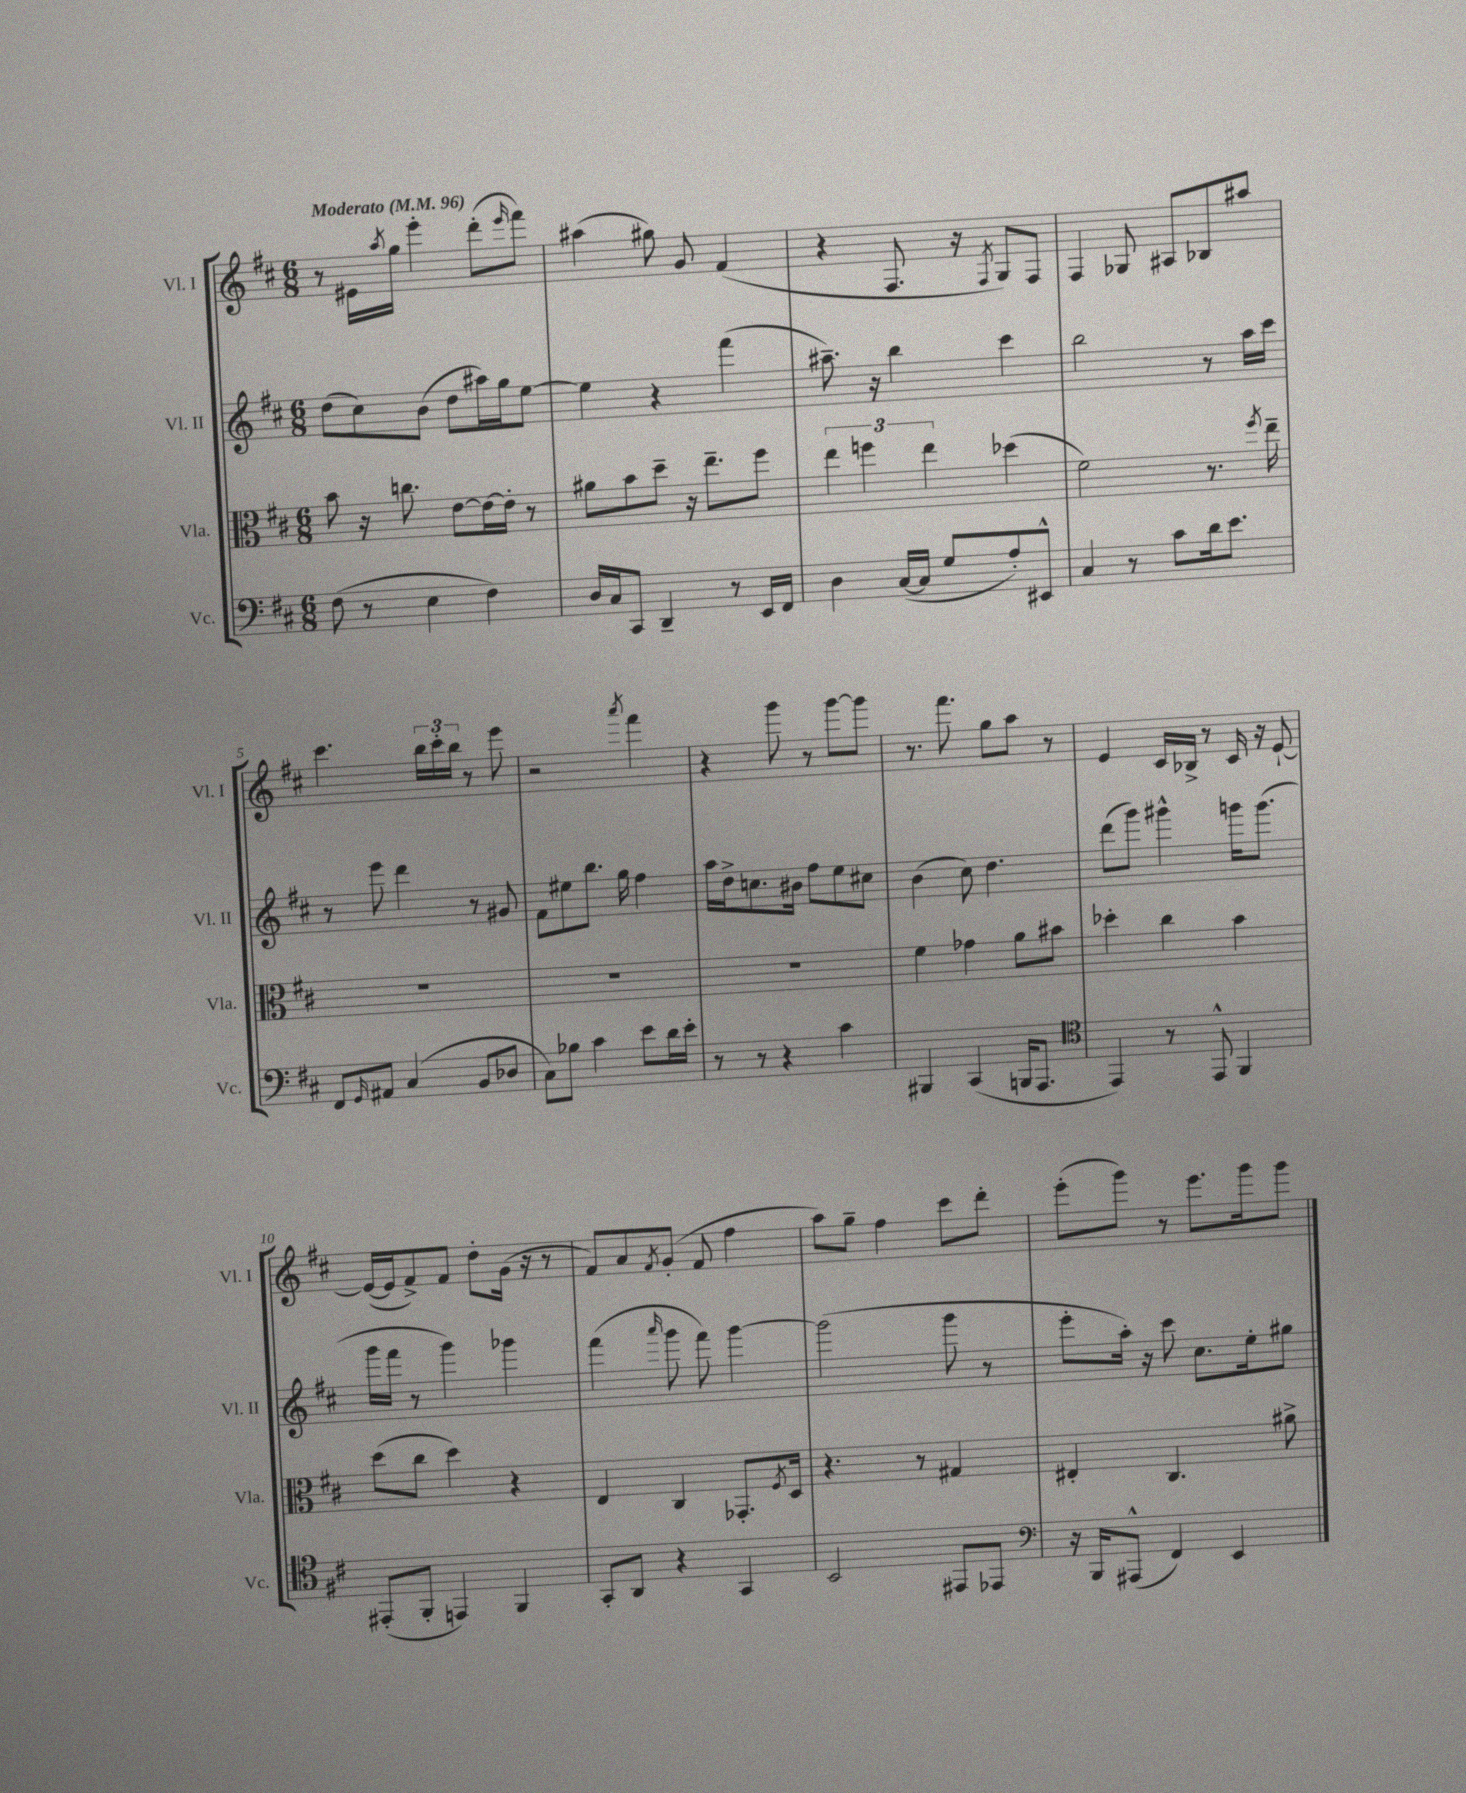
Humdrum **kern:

**kern	**kern	**kern	**kern
*part4	*part3	*part2	*part1
*staff4	*staff3	*staff2	*staff1
*I"Vc.	*I"Vla.	*I"Vl. II	*I"Vl. I
*I'Vc.	*I'Vla.	*I'Vl. II	*I'Vl. I
*clefF4	*clefC3	*clefG2	*clefG2
*k[f#c#]	*k[f#c#]	*k[f#c#]	*k[f#c#]
*M6/8	*M6/8	*M6/8	*M6/8
*MM96	*MM96	*MM96	*MM96
=1	=1	=1	=1
!	!	!	!LO:TX:a:B:t=Moderato
(8F#\	8b\	(8dd\L	8r
8r	16r	8cc#\)	16e#X\LL
.	.	.	8qaa/
.	8.ccn\	.	16gg\JJ
4E\	.	(8b\J	4eee'\
.	[8e\L	8dd\L	.
4F#\)	16e\L_	16aa#X\L)	(8ddd'\L
.	16e'\JJ]	16gg\J	.
.	.	.	16qqeee/
.	8r	[8ee\J	8fff#\J)
=2	=2	=2	=2
16D/LL	8a#X\L	4ee\]	(4aa#X\
16C#/J	.	.	.
8CC#/J	8b\	.	.
4DD~/	8dd~\J	4r	8gg#X\)
.	16r	.	8g/
.	8.ee~\L	.	.
8r	.	(4fff#\	(4f#/
16EE/LL	8ff#\J	.	.
16FF#/JJ	.	.	.
=3	=3	=3	=3
4D\	6ee\	8.aa#X~\)	4r
.	6ffn\	.	.
.	.	16r	.
([16C#/LL	.	4bb\	8.F#/
16C#/JJ]	.	.	.
.	6ee\	.	.
8G/L	.	.	.
.	.	.	16r
.	.	.	8qF#/
8A'/)	(4dd-X\	4ccc#\	8G/L)
8EE#X^^/J	.	.	8F#/J
=4	=4	=4	=4
4C#/	2f#\)	2bb\	4F#/
8r	.	.	8G-X/
8c#\L	.	.	8A#X/L
16d\k	8.r	8r	8B-X/
8.e\J	.	.	.
.	.	16aa\LL	8aa#X/J
.	8qff#/	.	.
.	16ee~\	16ccc#\JJ	.
!!LO:LB:g=z
=5	=5	=5	=5
8FF#/L	2.r	8r	4.ccc#\
16qqGG/	.	.	.
8AA#X/J	.	8eee\	.
(4C#/	.	4ddd\	.
.	.	.	24bb\LL
.	.	.	24ccc#'\
.	.	.	24bb\JJ
8BB/L	.	8r	8r
8D-X/J	.	8g#X/	8eee\
=6	=6	=6	=6
8C#\L)	2.r	8f#\L	2r
8B-X\J	.	8ee#X\	.
4c#\	.	8.bb\J	.
.	.	16gg\	.
.	.	.	8qaaa/
8e\L	.	4ff#\	4fff#\
16d\L	.	.	.
16e'\JJ	.	.	.
=7	=7	=7	=7
8r	2.r	16aa\LL	4r
.	.	16dd^\J	.
8r	.	8.ccn\	.
4r	.	.	8ggg\
.	.	16b#X\Jk	.
.	.	8ff#\L	8r
4c#\	.	8ee\	[8ggg\L
.	.	8cc#X\J	8ggg\J]
=8	=8	=8	=8
4BBB#X/	4f#\	(4b\	8.r
.	.	.	8.fff#\
(4CC#/	4g-X\	8cc#\)	.
.	.	4.dd\	8gg\L
16BBBn/KL	8a\L	.	8aa\J
8.AAA/J	.	.	.
.	8b#X\J	.	8r
=9	=9	=9	=9
*clefC4	*	*	*
4EE/)	4dd-X'\	(8ddd\L	4e/
.	.	8ggg\J)	.
8r	4cc#\	4ggg#X^^\	16c#/LL
.	.	.	16B-X^/JJ
8EE^^/	.	.	8r
4FF#/	4b\	16gggn\KL	16c#/
.	.	(8.ggg\J	16r
.	.	.	[8e`/
!!LO:LB:g=z
=10	=10	=10	=10
(8EE#X'/L	(8dd\L	16ggg\LL	(16e/LL_
.	.	16fff#\JJ	16e/J]
8FF#'/J	8cc#\J	8r	8f#^/)
4EEn/)	4dd\)	4ggg\)	8f#/J
.	.	.	8dd'\L
4FF#/	4r	4ggg-X\	(16g\Jk
.	.	.	16r
.	.	.	8r
=11	=11	=11	=11
8GG'/L	4E/	(4fff#\	8f#/L)
8AA/J	.	.	8a/
.	.	16qqaaa/	8qf#/
4r	4C#/	8ggg\	(8g'/J
.	.	8fff#\)	8f#/
4GG/	8.GG-X'/L	[4ggg\	4ff#\
.	8qF#/	.	.
.	16D/Jk	.	.
=12	=12	=12	=12
2BB/	4.r	(2ggg\]	8aa\L)
.	.	.	8gg~\J
.	.	.	4ff#\
.	8r	.	.
8EE#X/L	4G#X/	8ggg\	8ccc#\L
8EE-X/J	.	8r	8ddd'\J
=13	=13	=13	=13
*clefF4	*	*	*
16r	4E#X'/	8eee'\L	(8eee'\L
16BBB/KL	.	.	.
(8AAA#X^^/J	.	16aa'\Jk)	8ggg\J)
.	.	16r	.
4FF#/)	4.C#/	8ccc#\	8r
.	.	8.cc#\L	8.eee\L
4EE/	.	.	.
.	.	16ee'\k	16ggg\k
.	8a#X^\	8gg#X\J	8ggg\J
==	==	==	==
*-	*-	*-	*-
